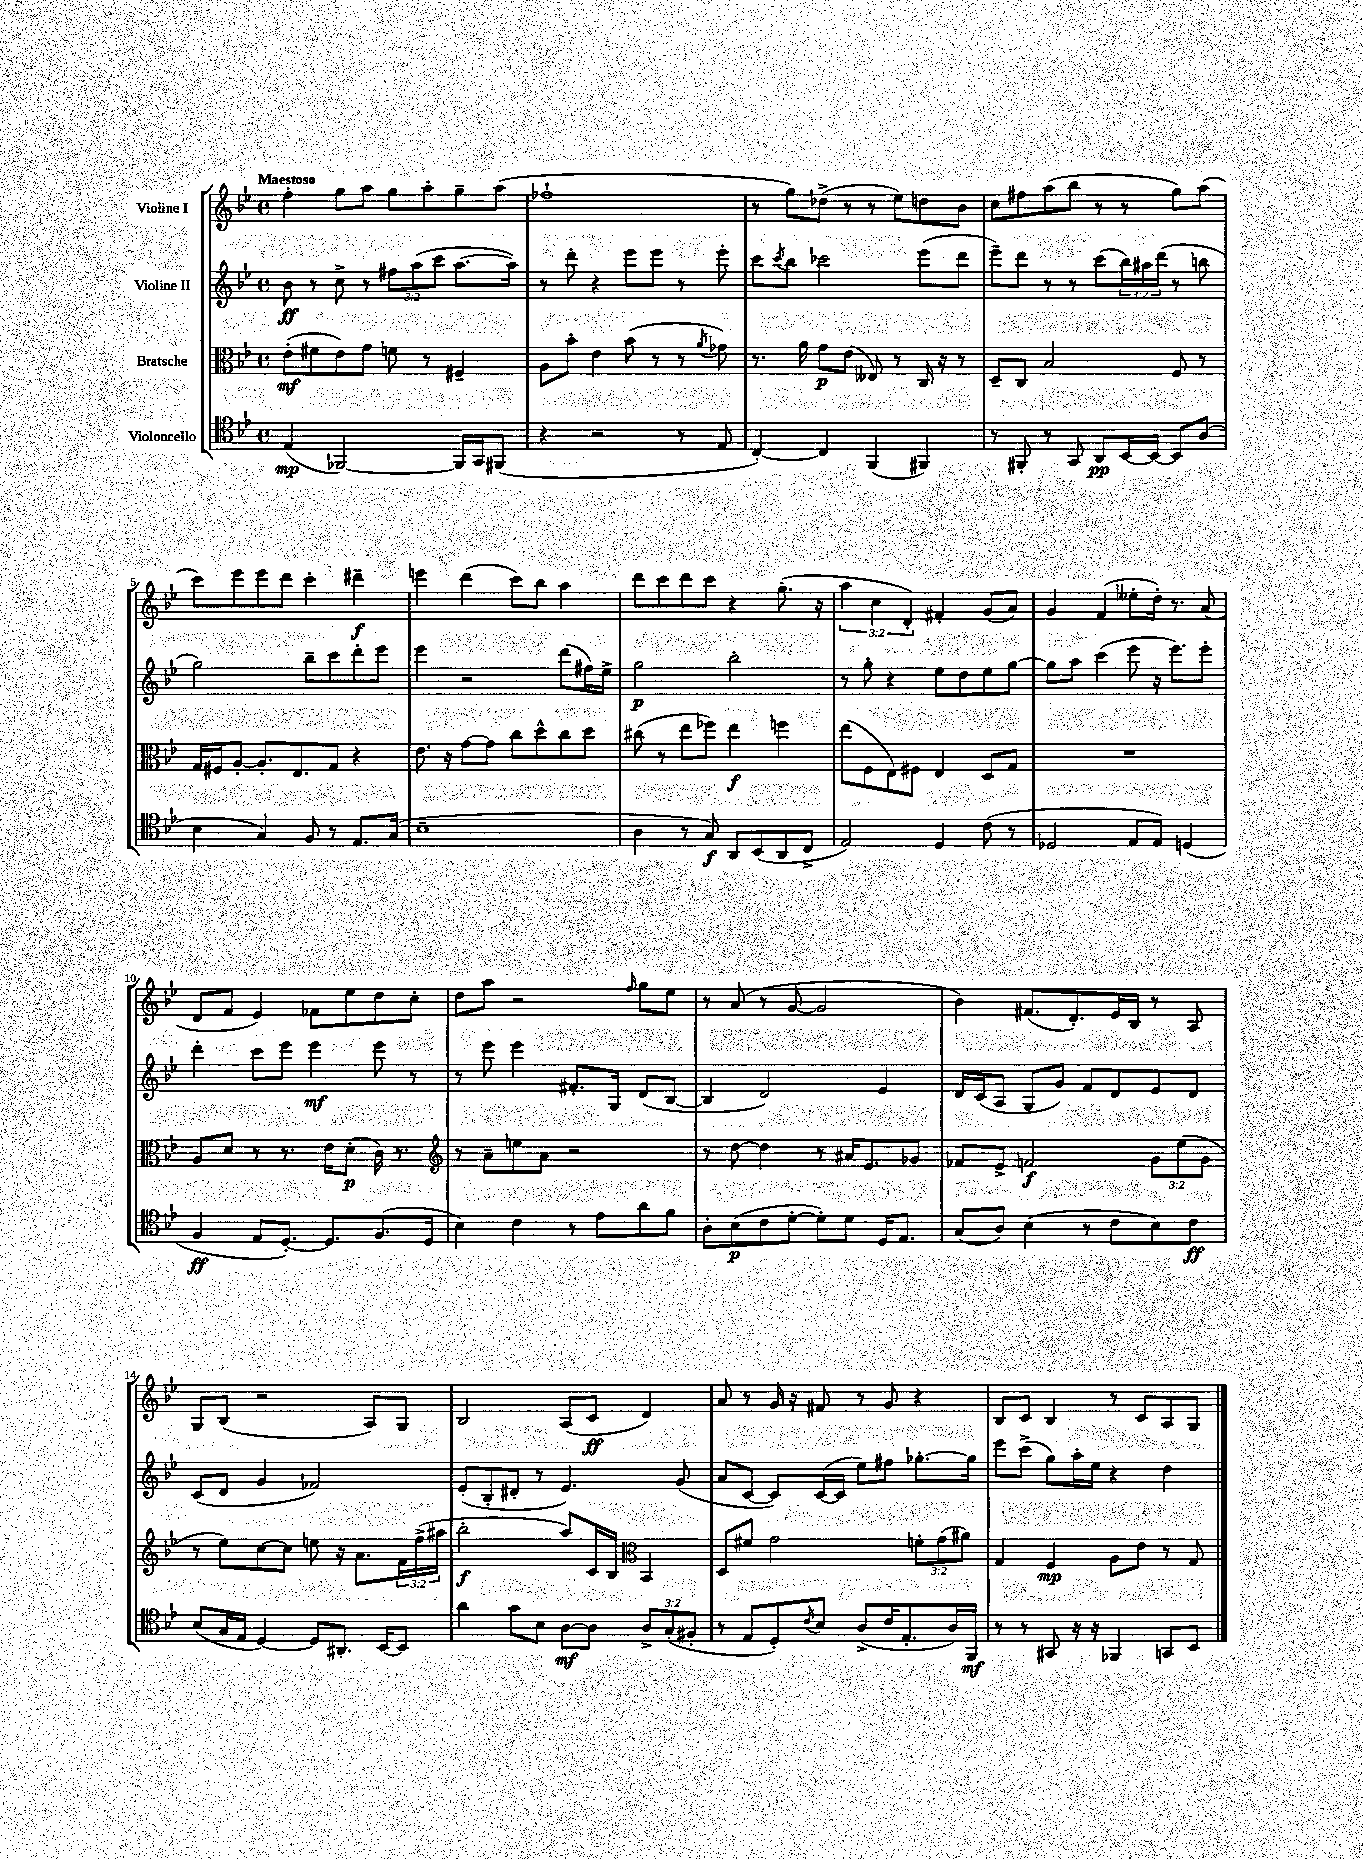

**kern	**dynam	**kern	**dynam	**kern	**dynam	**kern	**dynam
*part4	*part4	*part3	*part3	*part2	*part2	*part1	*part1
*staff4	*staff4	*staff3	*staff3	*staff2	*staff2	*staff1	*staff1
*I"Violoncello	*	*I"Bratsche	*	*I"Violine II	*	*I"Violine I	*
*clefC4	*	*clefC3	*	*clefG2	*	*clefG2	*
*k[b-e-]	*	*k[b-e-]	*	*k[b-e-]	*	*k[b-e-]	*
*M4/4	*	*M4/4	*	*M4/4	*	*M4/4	*
*met(c)	*	*met(c)	*	*met(c)	*	*met(c)	*
=1	=1	=1	=1	=1	=1	=1	=1
!	!	!	!	!	!	!LO:TX:a:B:t=Maestoso	!
(4E-/	mp	(8e-'\L	mf	8b-\	ff	4ff'\	.
.	.	8f#X\	.	8r	.	.	.
[2FF-X/)	.	8e-\)	.	8cc^\	.	8gg\L	.
.	.	8g\J	.	8r	.	8aa\J	.
.	.	8fn\	.	12ff#X\L	.	8gg\L	.
.	.	.	.	(12aa\	.	.	.
.	.	8r	.	.	.	8aa'\	.
.	.	.	.	12ccc\J	.	.	.
16FF-/LL]	.	4F#X~/	.	[8.aa\L	.	8gg~\	.
16GG/J	.	.	.	.	.	.	.
(8FF#X/J	.	.	.	.	.	(8aa\J	.
.	.	.	.	16aa\Jk])	.	.	.
=2	=2	=2	=2	=2	=2	=2	=2
4r	.	8A\L	.	8r	.	1ff-X`	.
.	.	8b-'\J	.	8ddd'\	.	.	.
2r	.	4e-\	.	4r	.	.	.
.	.	(8b-\	.	8eee-\L	.	.	.
.	.	8r	.	8eee-\J	.	.	.
8r	.	8r	.	8r	.	.	.
.	.	8qa/	.	.	.	.	.
8E-/	.	8g-X\)	.	8eee-'\	.	.	.
=3	=3	=3	=3	=3	=3	=3	=3
[4C'/)	.	8.r	.	8ccc\L	.	8r	.
.	.	.	.	8qccc/	.	.	.
.	.	.	.	8bb-\J	.	8gg\L)	.
.	.	16a\	.	.	.	.	.
4C/]	.	8g\L	p	2ccc-X\	.	(8dd-X^\J	.
.	.	(8e-\J	.	.	.	8r	.
(4FF/	.	8E--X/)	.	.	.	8r	.
.	.	8r	.	.	.	8ee-\L)	.
4FF#X/)	.	16C/	.	(8eee-\L	.	8ddn\	.
.	.	16r	.	.	.	.	.
.	.	8r	.	8ddd\J	.	8b-\J	.
=4	=4	=4	=4	=4	=4	=4	=4
8r	.	8D~/L	.	8eee-~\L)	.	8cc\L	.
8FF#X'/	.	8C/J	.	8ddd\J	.	8ff#X\	.
8r	.	2B-/	.	8r	.	(8aa\	.
8GG/	.	.	.	8r	.	8bb-\J	.
8AA/L	pp	.	.	(8ccc\L	.	8r	.
[16BB-/L	.	.	.	24bb-\L)	.	8r	.
.	.	.	.	24aa#X\	.	.	.
16BB-/JJ_	.	.	.	.	.	.	.
.	.	.	.	(24ddd\JJ	.	.	.
8BB-/L]	.	8F/	.	8r	.	8gg\L)	.
(8A/J	.	8r	.	8bbn\	.	(8aa\J	.
!!LO:LB:g=z
=5	=5	=5	=5	=5	=5	=5	=5
4B-\	.	16G/LL	.	2gg\)	.	8ccc\L)	.
.	.	16F#X/J	.	.	.	.	.
.	.	[8A'/J	.	.	.	8eee-\	.
4G/)	.	8.A'/L]	.	.	.	8eee-\	.
.	.	.	.	.	.	8ddd\J	.
.	.	8.E-/	.	.	.	.	.
8F/	.	.	.	8bb-~\L	.	4ccc'\	.
8r	.	8G/J	.	8ccc\	.	.	.
8.E-/L	.	4r	.	8ddd'\	.	4ddd#X~\	f
.	.	.	.	8eee-\J	.	.	.
(16G/Jk	.	.	.	.	.	.	.
=6	=6	=6	=6	=6	=6	=6	=6
1B-~	.	8.e-\	.	4eee-\	.	4eeen\	.
.	.	16r	.	.	.	.	.
.	.	[8g\L	.	2r	.	(4ddd\	.
.	.	8g\J]	.	.	.	.	.
.	.	8cc\L	.	.	.	8ccc\L)	.
.	.	8dd^^\	.	.	.	8bb-\J	.
.	.	8cc\	.	(8ddd\L	.	4aa\	.
.	.	8dd\J	.	16ff#X\L)	.	.	.
.	.	.	.	16ee-^\JJ	.	.	.
=7	=7	=7	=7	=7	=7	=7	=7
4A\	.	(8cc#X\	.	2gg\	p	8ddd\L	.
.	.	8r	.	.	.	8ccc\	.
8r	.	8ee-\L	.	.	.	8ddd\	.
8G/)	f	8ff-X\J)	.	.	.	8ccc\J	.
8AA/L	.	4ee-\	f	2bb-'\	.	4r	.
(8BB-/	.	.	.	.	.	.	.
8AA/	.	4ffn\	.	.	.	(8.gg'\	.
8C^/J	.	.	.	.	.	.	.
.	.	.	.	.	.	16r	.
=8	=8	=8	=8	=8	=8	=8	=8
2E-/)	.	(8ee-\L	.	8r	.	6aa\	.
.	.	8F\	.	8gg'\	.	.	.
.	.	.	.	.	.	6cc\	.
.	.	8E-\)	.	4r	.	.	.
.	.	.	.	.	.	6d'/)	.
.	.	8F#X\J	.	.	.	.	.
4D/	.	4E-/	.	8ee-\L	.	4f#X'/	.
.	.	.	.	8dd\	.	.	.
(8c\	.	8D/L	.	8ee-\	.	(8g/L	.
8r	.	8G/J	.	[8gg\J	.	8a/J)	.
=9	=9	=9	=9	=9	=9	=9	=9
2D-X/	.	1r	.	8gg\L]	.	4g/	.
.	.	.	.	8aa\J	.	.	.
.	.	.	.	(4ccc\	.	(4f/	.
8E-/L	.	.	.	8eee-\	.	8ee--X'\L	.
8E-/J)	.	.	.	16r	.	16dd'\Jk)	.
.	.	.	.	8.eee-\L)	.	8.r	.
(4Dn/	.	.	.	.	.	.	.
.	.	.	.	8eee-'\J	.	(8a/	.
!!LO:LB:g=z
=10	=10	=10	=10	=10	=10	=10	=10
4F/	ff	8A/L	.	4ddd'\	.	8d/L	.
.	.	8d/J	.	.	.	8f/J	.
8E-/L	.	8r	.	8ccc\L	.	4e-/)	.
[8.D'/J)	.	8.r	.	8eee-\J	.	.	.
.	.	.	.	4eee-\	mf	8f-X\L	.
8.D/L]	.	16e-\KL	.	.	.	.	.
.	.	(8d'\J	p	.	.	8ee-\	.
(8.F/	.	16c\)	.	8eee-\	.	8dd\	.
.	.	8.r	.	.	.	.	.
.	.	.	.	8r	.	8cc'\J	.
16D/Jk	.	.	.	.	.	.	.
=11	=11	=11	=11	=11	=11	=11	=11
*	*	*clefG2	*	*	*	*	*
4B-\)	.	8r	.	8r	.	8dd\L	.
.	.	8a~\L	.	8eee-\	.	8aa\J	.
4c\	.	8een\	.	4eee-\	.	2r	.
.	.	8a\J	.	.	.	.	.
8r	.	2r	.	8.f#X'/L	.	.	.
8e-\L	.	.	.	.	.	.	.
.	.	.	.	16G/Jk	.	.	.
.	.	.	.	.	.	16qqff/	.
8a\	.	.	.	(8d/L	.	8gg\L	.
8f\J	.	.	.	[8B-/J	.	8ee-\J	.
=12	=12	=12	=12	=12	=12	=12	=12
8A'\L	.	8r	.	4B-/]	.	8r	.
(8B-\	p	[8dd\	.	.	.	(8a/	.
8c\	.	4dd\]	.	2d/)	.	8r	.
[8d'\J	.	.	.	.	.	[8g/	.
8d'\L])	.	8r	.	.	.	2g/]	.
8d\J	.	16a#X/KL	.	.	.	.	.
.	.	8.e-/	.	.	.	.	.
16D/KL	.	.	.	4e-/	.	.	.
8.E-/J	.	.	.	.	.	.	.
.	.	8g-X/J	.	.	.	.	.
=13	=13	=13	=13	=13	=13	=13	=13
(8G/L	.	8f-X/L	.	16d/LL	.	4b-\)	.
.	.	.	.	(16c/J	.	.	.
8A/J)	.	8e-^/J	.	8A/J	.	.	.
(4B-\	.	2fn/	f	8G/L	.	(8.f#X/L	.
.	.	.	.	8g/J)	.	.	.
.	.	.	.	.	.	8.d'/)	.
8r	.	.	.	8f/L	.	.	.
8c\L	.	.	.	8d/	.	16e-/L	.
.	.	.	.	.	.	16B-/JJ	.
8B-\)	.	12g\L	.	8e-/	.	8r	.
.	.	(12ee-\	.	.	.	.	.
8c\J	ff	.	.	8d/J	.	8A/	.
.	.	12g\J	.	.	.	.	.
!!LO:LB:g=z
=14	=14	=14	=14	=14	=14	=14	=14
(8B-/L	.	8r	.	(8c/L	.	8G/L	.
16G/L	.	8ee-\L)	.	8d/J	.	(8B-/J	.
16E-/JJ	.	.	.	.	.	.	.
[4D/)	.	[8cc\	.	4g/	.	2r	.
.	.	8cc\J]	.	.	.	.	.
8D/L]	.	8een\	.	2f-X/)	.	.	.
8.AA#X'/J	.	16r	.	.	.	.	.
.	.	8.a\L	.	.	.	.	.
.	.	.	.	.	.	8A/L)	.
[16BB-/KL	.	.	.	.	.	.	.
8BB-/J]	.	24f\L	.	.	.	8G/J	.
.	.	(24ff^\	.	.	.	.	.
.	.	24aa#X\JJ	.	.	.	.	.
=15	=15	=15	=15	=15	=15	=15	=15
4a\	.	2bb-'\	f	(8e-'/L	.	2B-/	.
.	.	.	.	8B-'/	.	.	.
8g\L	.	.	.	8d#X'/J	.	.	.
8B-\J	.	.	.	8r	.	.	.
[8A\L	mf	8aa/L)	.	4.e-/)	.	(8A/L	.
8A\J]	.	16c/L	.	.	.	8c/J	ff
.	.	16B-/JJ	.	.	.	.	.
*	*	*clefC3	*	*	*	*	*
12A^/L	.	4BB-/	.	.	.	4d/)	.
(12G'/	.	.	.	.	.	.	.
.	.	.	.	(8g/	.	.	.
12F#X'/J	.	.	.	.	.	.	.
=16	=16	=16	=16	=16	=16	=16	=16
8r	.	8D/L	.	8a/L	.	8a/	.
8E-/L	.	8f#X/J	.	[8c/J	.	8r	.
8D'/)	.	2g\	.	8c/L])	.	16g/	.
.	.	.	.	.	.	16r	.
8qc/	.	.	.	.	.	.	.
8B-/J	.	.	.	([16c/L	.	8f#X/	.
.	.	.	.	16c/JJ]	.	.	.
(8A^/L	.	.	.	8ee-\L)	.	8r	.
16c/K	.	.	.	8ff#X\J	.	8g/	.
8.E-'/	.	.	.	.	.	.	.
.	.	12fn'\L	.	[8.gg-X'\L	.	4r	.
.	.	(12g\	.	.	.	.	.
16A/L)	.	.	.	.	.	.	.
.	.	12a#X\J)	.	.	.	.	.
16FF/JJ	mf	.	.	16gg-\Jk]	.	.	.
=17	=17	=17	=17	=17	=17	=17	=17
8r	.	4G/	.	8eee-\L	.	8B-/L	.
8r	.	.	.	(8ccc^\J	.	8c/J	.
8GG#X/	.	4F/	mp	8gg\L)	.	4B-/	.
16r	.	.	.	16aa'\L	.	.	.
16r	.	.	.	16ee-\JJ	.	.	.
4FF-X/	.	8A\L	.	4r	.	8r	.
.	.	8e-\J	.	.	.	8c/L	.
8GGn/L	.	8r	.	4dd\	.	8A/	.
8BB-/J	.	8G/	.	.	.	8G/J	.
==	==	==	==	==	==	==	==
*-	*-	*-	*-	*-	*-	*-	*-
